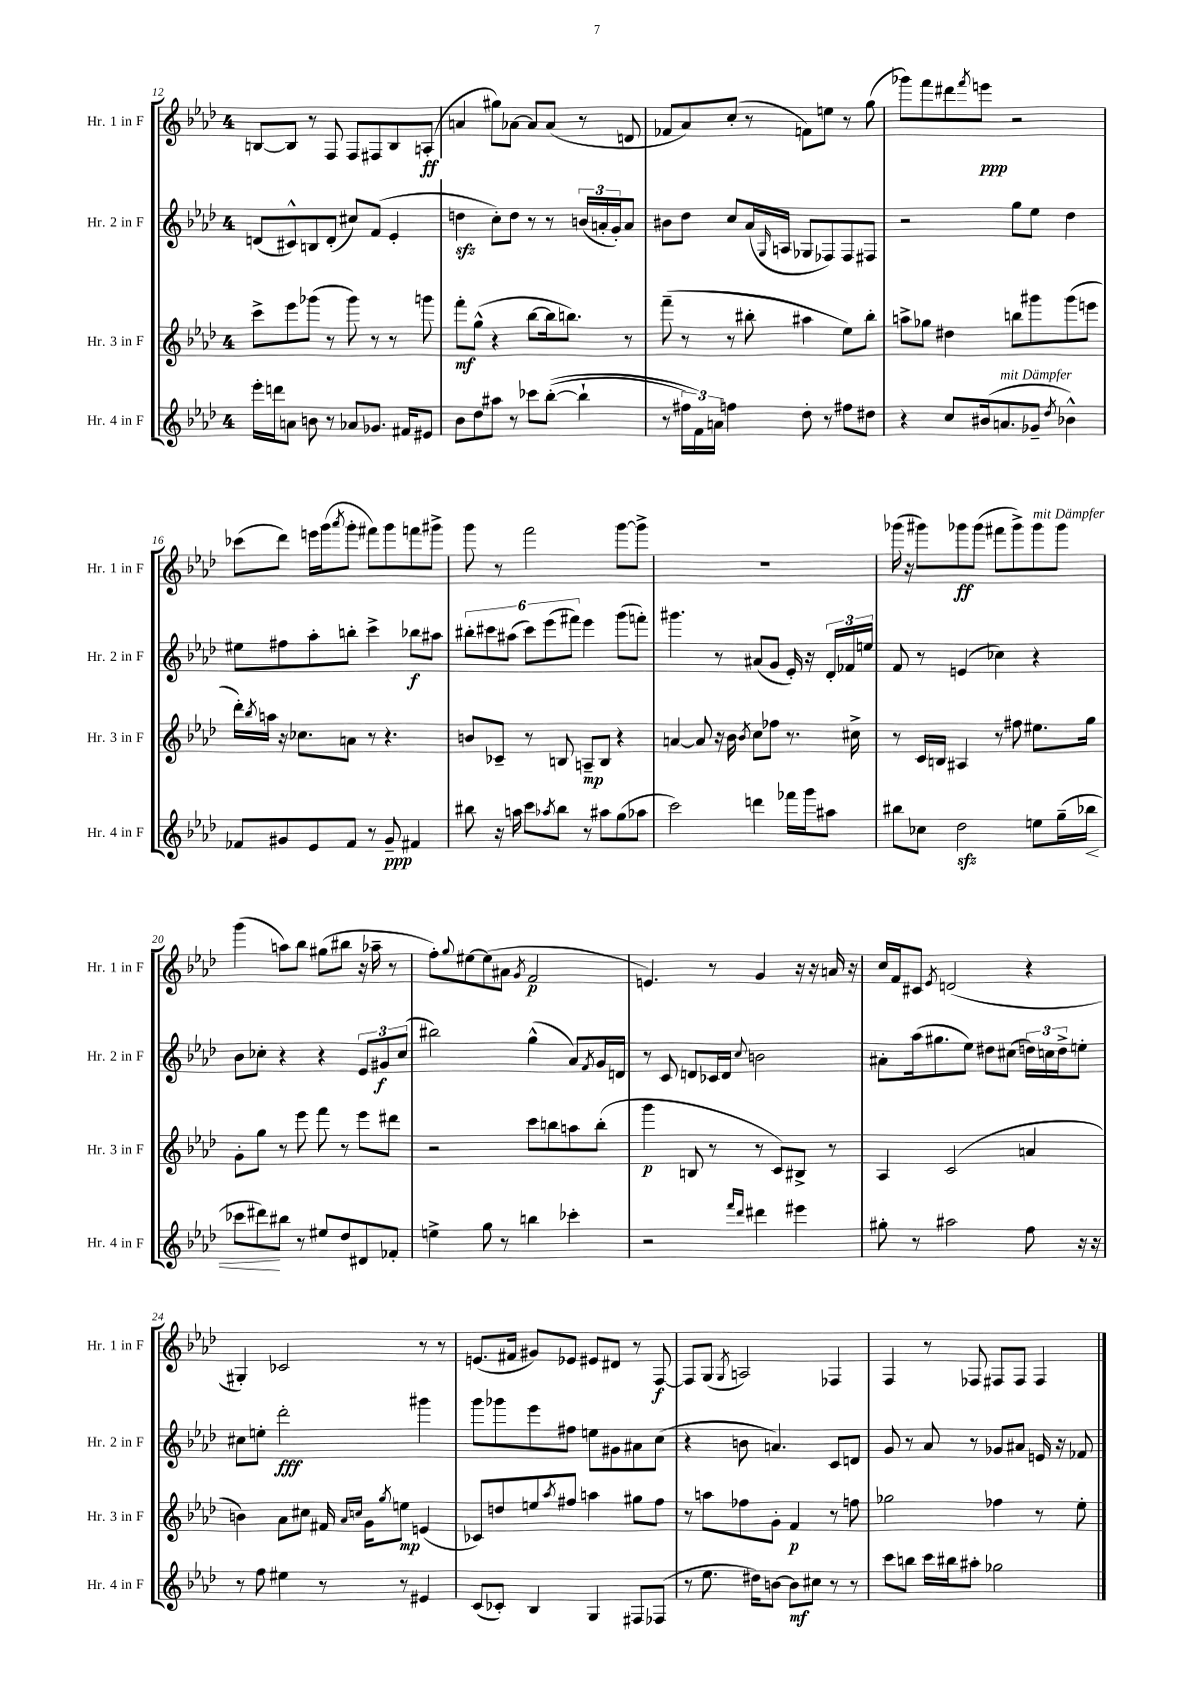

**kern	**dynam	**kern	**dynam	**kern	**dynam	**kern	**dynam
*part4	*part4	*part3	*part3	*part2	*part2	*part1	*part1
*staff4	*staff4	*staff3	*staff3	*staff2	*staff2	*staff1	*staff1
*I"Hr. 4 in F	*	*I"Hr. 3 in F	*	*I"Hr. 2 in F	*	*I"Hr. 1 in F	*
*I'Hr. 4 in F	*	*I'Hr. 3 in F	*	*I'Hr. 2 in F	*	*I'Hr. 1 in F	*
*clefG2	*	*clefG2	*	*clefG2	*	*clefG2	*
*k[b-e-a-d-]	*	*k[b-e-a-d-]	*	*k[b-e-a-d-]	*	*k[b-e-a-d-]	*
*M4/4	*	*M4/4	*	*M4/4	*	*M4/4	*
=12	=12	=12	=12	=12	=12	=12	=12
16eee-'\LL	.	8ccc^\L	.	(8dn/L	.	[8Bn/L	.
16dddn\J	.	.	.	.	.	.	.
8an\J	.	8eee-\	.	8c#X^^/)	.	8B/J]	.
8bn\	.	(8ggg-X\J	.	8Bn/	.	8r	.
8r	.	8r	.	(8d'/J	.	8F/	.
8a-X/L	.	8ggg-\)	.	8cc#X/L)	.	8F/L	.
8.g-X/J	.	8r	.	(8f/J	.	8F#X/	.
.	.	8r	.	4e-'/	.	8B/	.
16f#X/KL	.	.	.	.	.	.	.
8e#X/J	.	8gggn\	.	.	.	(8An'/J	ff
=13	=13	=13	=13	=13	=13	=13	=13
8b-\L	.	8fff'\L	mf	4ddnzz\	.	4an/	.
8dd-\	.	(8gg^^\J	.	.	.	.	.
8aa#X\J	.	4r	.	8cc'\L)	.	8gg#X\L)	.
8r	.	.	.	8dd\J	.	[8a-X\J	.
8ccc-X\L	.	[8bb-\L	.	8r	.	8a-/L]	.
(([8bb-'\J	.	16bb-\k]	.	8r	.	(8a-/J	.
.	.	8.bbn\J)	.	.	.	.	.
4bb-`\]	.	.	.	(24bn/LL	.	8r	.
.	.	.	.	24an'/	.	.	.
.	.	.	.	24g'/J)	.	.	.
.	.	8r	.	8a/J	.	8dn/	.
=14	=14	=14	=14	=14	=14	=14	=14
8r	.	(8fff~\	.	8b#X\L	.	8f-X/L	.
24ff#X\LL)	.	8r	.	8dd-\J	.	8a-/)	.
24f\)	.	.	.	.	.	.	.
24an\JJ	.	.	.	.	.	.	.
4ffn\	.	8r	.	8cc/L	.	(8cc'/J	.
.	.	8bb#X'\	.	(16a-/L	.	8r	.
.	.	.	.	16qqG/	.	.	.
.	.	.	.	16An/JJ	.	.	.
8dd-'\	.	4aa#X\	.	8G-X/L	.	8fn\L)	.
8r	.	.	.	8F-X/)	.	8een\J	.
8ff#X\L	.	8ee-\L)	.	8F-/	.	8r	.
8dd#X\J	.	8bb#'\J	.	8F#X/J	.	(8gg\	.
=15	=15	=15	=15	=15	=15	=15	=15
4r	.	8aan^\L	.	2r	.	8ggg-X\L)	.
.	.	8gg-X\J	.	.	.	8fff\	.
8cc/L	.	4dd#X\	.	.	.	8ddd#X\	.
.	.	.	.	.	.	8qfff/	.
(16b#X/k	.	.	.	.	.	8eeen\J	ppp
!LO:TX:a:i:t=mit Dämpfer	!	!	!	!	!	!	!
8.an/	.	.	.	.	.	.	.
.	.	8bbn\L	.	8gg\L	.	2r	.
8g-X~/J	.	8ggg#X\	.	8ee-\J	.	.	.
8qdd-/	.	.	.	.	.	.	.
4b-X^^\)	.	(8ggg#\	.	4dd-\	.	.	.
.	.	8eeen\J	.	.	.	.	.
!!LO:LB:g=z
=16	=16	=16	=16	=16	=16	=16	=16
8f-X/L	.	16ddd-'\LL)	.	8ee#X\L	.	(8ccc-X\L	.
.	.	8qbb-/	.	.	.	.	.
.	.	16aan\JJ	.	.	.	.	.
8g#X/	.	16r	.	8ff#X\	.	8ddd-\J)	.
.	.	8.cc-X\L	.	.	.	.	.
8e-/	.	.	.	8aa-'\	.	16eeen\LL	.
.	.	.	.	.	.	(16ggg\J	.
.	.	.	.	.	.	8qaaa-/	.
8f-/J	.	8an\J	.	8bbn'\J	.	8ggg'\J	.
8r	.	8r	.	4ccc^\	.	8fff#X\L)	.
8g#~/	ppp	4.r	.	.	.	8ggg\	.
4f#X/	.	.	.	8bb-X\L	f	8fffn\	.
.	.	.	.	8aa#X\J	.	8ggg#X^\J	.
=17	=17	=17	=17	=17	=17	=17	=17
8bb#X\	.	8bn/L	.	12bb#X'\L	.	8ggg\	.
.	.	.	.	12ccc#X\	.	.	.
16r	.	8c-X~/J	.	.	.	8r	.
.	.	.	.	(12aa#X\J	.	.	.
16aan\	.	.	.	.	.	.	.
8ccc\L	.	8r	.	12ccc#\L)	.	2fff\	.
.	.	.	.	(12eee-\	.	.	.
8qaa-X/	.	.	.	.	.	.	.
8bb#\J	.	8Bn/	.	.	.	.	.
.	.	.	.	12fff#X\J)	.	.	.
8r	.	8An~/L	mp	4eee-\	.	.	.
8aa#X\L	.	8B/J	.	.	.	.	.
(8gg\	.	4r	.	(8ggg\L	.	[8ggg\L	.
8aa-X\J	.	.	.	8fffn'\J)	.	8ggg^\J]	.
=18	=18	=18	=18	=18	=18	=18	=18
2ccc\)	.	[4an/	.	4.ggg#X\	.	1r	.
.	.	8a/]	.	.	.	.	.
.	.	16r	.	8r	.	.	.
.	.	16b-\	.	.	.	.	.
.	.	8qb-/	.	.	.	.	.
4dddn\	.	8cc\L	.	(8a#X/L	.	.	.
.	.	8ff-X\J	.	8g/J	.	.	.
16fff-X\LL	.	8.r	.	16e-'/)	.	.	.
16ggg\J	.	.	.	16r	.	.	.
8aa#X\J	.	.	.	24d-'/LL	.	.	.
.	.	.	.	24f-X/	.	.	.
.	.	16cc#X^\	.	.	.	.	.
.	.	.	.	24een/JJ	.	.	.
=19	=19	=19	=19	=19	=19	=19	=19
8bb#X\L	.	8r	.	8f/	.	(16ggg-X\	.
.	.	.	.	.	.	16r	.
8cc-X\J	.	16c/LL	.	8r	.	8ggg#X\L)	.
.	.	16Bn/JJ	.	.	.	.	.
2dd-zz\	.	4A#X/	.	(4en/	.	8ggg-X\	ff
.	.	.	.	.	.	(8ggg-\J	.
.	.	8r	.	4cc-X\)	.	8fff#X\L	.
.	.	8ff#X\	.	.	.	8ggg-^\)	.
!	!	!	!	!	!	!LO:TX:a:i:t=mit Dämpfer	!
8een\L	.	8.ee#X\L	.	4r	.	8ggg-\	.
(16gg~\L	.	.	.	.	.	8ggg-\J	.
!	!LO:HP:b	!	!	!	!	!	!
16bb-X\JJ	<	16gg\Jk	.	.	.	.	.
!!LO:LB:g=z
=20	=20	=20	=20	=20	=20	=20	=20
8ccc-X\L	.	8g'\L	.	8b-\L	.	(4ggg\	.
8ddd#X\)	.	8gg\J	.	8cc-X'\J	.	.	.
8bb#X\J	[	8r	.	4r	.	8aan\L)	.
8r	.	8eee-\	.	.	.	8bb-\J	.
8ee#X/L	.	8fff\	.	4r	.	(8gg#X\L	.
8dd-/	.	8r	.	.	.	8bb#X\J	.
8d#X/	.	8eee-\L	.	12e-/L	.	16r	.
.	.	.	.	.	.	16aa-X~\	.
.	.	.	.	12g#X/	f	.	.
8f-X'/J	.	8ddd#X\J	.	.	.	8r	.
.	.	.	.	(12cc-/J	.	.	.
=21	=21	=21	=21	=21	=21	=21	=21
4een^\	.	2r	.	2bb#X\)	.	8ff'\L)	.
.	.	.	.	.	.	8qqgg/	.
.	.	.	.	.	.	[8ee#X\	.
8gg\	.	.	.	.	.	(8ee#\]	.
8r	.	.	.	.	.	8a#X\J	.
.	.	.	.	.	.	8qg/	.
4bbn\	.	8ccc\L	.	(4gg^^\	.	2f/	p
.	.	8bbn\	.	.	.	.	.
4ccc-X'\	.	8aan\	.	8a-/L)	.	.	.
.	.	.	.	8qf/	.	.	.
.	.	(8bb'\J	.	16g/L	.	.	.
.	.	.	.	16dn/JJ	.	.	.
=22	=22	=22	=22	=22	=22	=22	=22
2r	.	4ggg\	p	8r	.	4.en/)	.
.	.	.	.	8c/	.	.	.
.	.	8Bn/	.	8dn/L	.	.	.
.	.	8r	.	16c-X/L	.	8r	.
.	.	.	.	16d/JJ	.	.	.
16qqfff/LL	.	.	.	.	.	.	.
16qqddd-/JJ	.	.	.	8qqcc/	.	.	.
4ddd#X\	.	8r	.	2bn\	.	4g/	.
.	.	8c/L)	.	.	.	.	.
4eee#X\	.	8B#X^/J	.	.	.	16r	.
.	.	.	.	.	.	16r	.
.	.	8r	.	.	.	16an/	.
.	.	.	.	.	.	16r	.
=23	=23	=23	=23	=23	=23	=23	=23
8gg#X'\	.	4A-/	.	8a#X'\L	.	16cc/LL	.
.	.	.	.	.	.	16f/J	.
8r	.	.	.	(16aa-\k	.	8c#X/J	.
.	.	.	.	8.gg#X\	.	.	.
.	.	.	.	.	.	8qe-/	.
2aa#X\	.	(2c/	.	.	.	(2dn/	.
.	.	.	.	8ee-\J)	.	.	.
.	.	.	.	8dd#X\L	.	.	.
.	.	.	.	(8cc#X\J	.	.	.
8ff\	.	4an/	.	24ddn\LL)	.	4r	.
.	.	.	.	24ccn\	.	.	.
.	.	.	.	24dd^\J	.	.	.
16r	.	.	.	8een'\J	.	.	.
16r	.	.	.	.	.	.	.
!!LO:LB:g=z
=24	=24	=24	=24	=24	=24	=24	=24
8r	.	4bn\)	.	8cc#X\L	.	4G#X'/)	.
8ff\	.	.	.	8een'\J	.	.	.
4ee#X\	.	8a-\L	.	2ddd-'\	fff	2c-X/	.
.	.	8cc#X\J	.	.	.	.	.
8r	.	16f#X/	.	.	.	.	.
.	.	16qqa-/LL	.	.	.	.	.
.	.	16qqccn/JJ	.	.	.	.	.
.	.	16g\KL	.	.	.	.	.
.	.	8qgg/	.	.	.	.	.
8r	.	8een\J	mp	.	.	.	.
4e#X/	.	(4en/	.	4ggg#X\	.	8r	.
.	.	.	.	.	.	8r	.
=25	=25	=25	=25	=25	=25	=25	=25
(8c/L	.	8c-X/L)	.	8ggg\L	.	(8.en/L	.
8c-X'/J)	.	8ddn/	.	8ggg-X\	.	.	.
.	.	.	.	.	.	16f#X/Jk	.
4B-/	.	8een/	.	8eee-\	.	8g#X/L)	.
.	.	8qaa-/	.	.	.	.	.
.	.	8ff#X/J	.	8ff#X\J	.	8e-X/J	.
4G/	.	4aan\	.	8een\L	.	8e#X/L	.
.	.	.	.	8g#X\	.	8d#X/J	.
8F#X/L	.	8gg#X\L	.	8a#X\	.	8r	.
(8F-X/J	.	8ff#\J	.	(8cc\J	.	[8F/	f
=26	=26	=26	=26	=26	=26	=26	=26
8r	.	8r	.	4r	.	8F/L]	.
8.ee-\	.	8aan\L	.	.	.	(8G/J	.
.	.	.	.	.	.	8qG/	.
.	.	8ff-X\	.	8bn\	.	2An/)	.
16dd#X\KL)	.	.	.	.	.	.	.
[8bn\J	.	8g'\J	.	4.an/)	.	.	.
8b\L]	mf	4f/	p	.	.	.	.
8cc#X\J	.	.	.	.	.	.	.
8r	.	8r	.	8c/L	.	4F-X/	.
8r	.	8ffn\	.	8dn/J	.	.	.
=27	=27	=27	=27	=27	=27	=27	=27
8ccc\L	.	2gg-X\	.	8g/	.	4F/	.
8bbn\J	.	.	.	8r	.	.	.
16ccc\LL	.	.	.	8a-/	.	8r	.
16bb#X\J	.	.	.	.	.	.	.
8aa#X'\J	.	.	.	8r	.	8F-X/	.
2gg-X\	.	4ff-X\	.	8g-X/L	.	8F#X/L	.
.	.	.	.	8a#X/J	.	8F#/J	.
.	.	8r	.	16en/	.	4F#/	.
.	.	.	.	16r	.	.	.
.	.	8ee-'\	.	8f-X/	.	.	.
==	==	==	==	==	==	==	==
*-	*-	*-	*-	*-	*-	*-	*-
